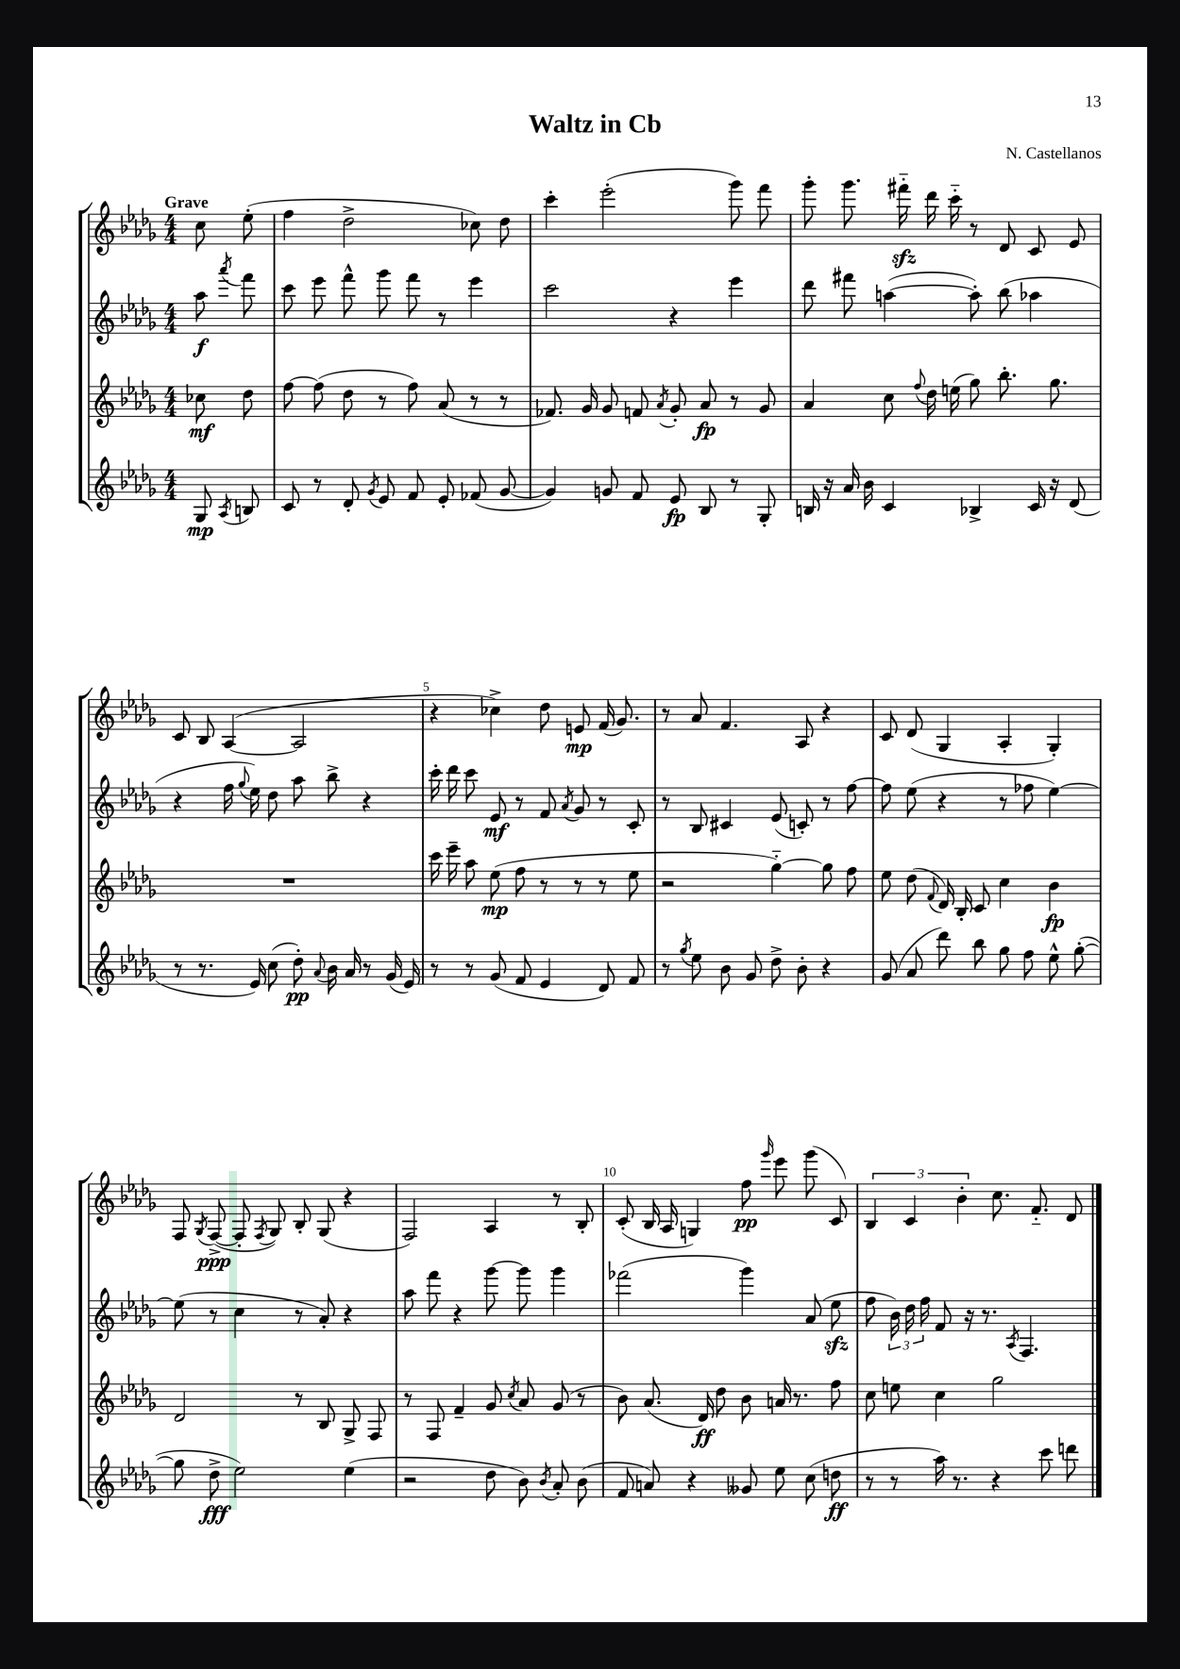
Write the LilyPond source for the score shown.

\header { title = "Waltz in Cb" composer = "N. Castellanos" }
<<
\new StaffGroup <<
\new Staff = "s0" {
    \clef treble \key des \major \numericTimeSignature \time 4/4 \partial 4 \tempo "Grave"
    \autoBeamOff c''8 ees''8-.( |
    f''4 des''2-> ces''8) des''8 |
    c'''4-. ees'''2-.( ges'''8) f'''8 |
    ges'''8-. ges'''8. fis'''16-_\sfz des'''16 c'''16-_ r8 des'8 c'8 ees'8 |
    c'8 bes8 aes4~( aes2 |
    r4 ces''4->) des''8 e'8\mp f'16( ges'8.) |
    r8 aes'8 f'4. aes8 r4 |
    c'8 des'8( ges4 aes4-. ges4-.) |
    f8 \acciaccatura { ges8 } f8~->\ppp( f8-. \acciaccatura { f8 } ges8) bes8-. ges8( r4 |
    f2) aes4 r8 bes8-. |
    c'8-.( bes16 aes16 g4) f''8\pp \grace { ges'''16 } ees'''8 ges'''8( c'8) |
    \tuplet 3/2 { bes4 c'4 bes'4-. } c''8. f'8.-_ des'8 \bar "|." |
}
\new Staff = "s1" {
    \clef treble \key des \major \numericTimeSignature \time 4/4 \partial 4
    \autoBeamOff aes''8\f \acciaccatura { aes'''8 } f'''8 |
    c'''8 ees'''8 f'''8-^ ges'''8 f'''8 r8 ees'''4 |
    c'''2 r4 ees'''4 |
    des'''8 fis'''8 a''4~( a''8-.) bes''8( aes''4 |
    r4 f''16 \appoggiatura { ges''8 } ees''16) des''8 aes''8 bes''8-> r4 |
    c'''16-. des'''16 c'''8 ees'8\mf r8 f'8 \acciaccatura { aes'8 } ges'8 r8 c'8-. |
    r8 bes8 cis'4 ees'8( c'8-.) r8 f''8~ |
    f''8 ees''8( r4 r8 fes''8 ees''4~) |
    ees''8( r8 c''4 r8 aes'8-.) r4 |
    aes''8 f'''8 r4 ges'''8~ ges'''8 ges'''4 |
    fes'''2( ges'''4) aes'8( ees''8\sfz |
    f''8 \tuplet 3/2 { bes'16) des''16 f''16 } f'8 r16 r8. \acciaccatura { aes8 } f4. \bar "|." |
}
\new Staff = "s2" {
    \clef treble \key des \major \numericTimeSignature \time 4/4 \partial 4
    \autoBeamOff ces''8\mf des''8 |
    f''8~ f''8( des''8 r8 f''8) aes'8( r8 r8 |
    fes'8.) ges'16 ges'8 f'8 \acciaccatura { aes'8 } ges'8-. aes'8\fp r8 ges'8 |
    aes'4 c''8 \appoggiatura { f''8 } des''16 e''16( ges''8) bes''8.-. ges''8. |
    R1 |
    c'''16 ees'''16-- aes''8 ees''8\mp( f''8 r8 r8 r8 ees''8 |
    r2 ges''4~-_) ges''8 f''8 |
    ees''8 des''8( \appoggiatura { f'8 } des'16) bes16-. c'8 c''4 bes'4\fp |
    des'2 r8 bes8 ges8-> f8 |
    r8 f8 f'4-- ges'8 \acciaccatura { c''8 } aes'8 ges'8( r8 |
    bes'8) aes'8.( des'16\ff) des''8 bes'8 a'16 r8. f''8 |
    c''8 e''8 c''4 ges''2 \bar "|." |
}
\new Staff = "s3" {
    \clef treble \key des \major \numericTimeSignature \time 4/4 \partial 4
    \autoBeamOff ges8\mp \acciaccatura { aes8 } b8 |
    c'8 r8 des'8-. \acciaccatura { ges'8 } ees'8 f'8 ees'8-. fes'8( ges'8~ |
    ges'4) g'8 f'8 ees'8\fp bes8 r8 ges8-. |
    b16 r16 aes'16 bes'16 c'4 bes4-> c'16 r16 des'8( |
    r8 r8. ees'16) c''8( des''8-.\pp) \appoggiatura { aes'8 } bes'16 aes'16 r8 ges'16( ees'16) |
    r8 r8 ges'8( f'8 ees'4 des'8) f'8 |
    r8 \acciaccatura { ges''8 } ees''8 bes'8 ges'8 des''8-> bes'8-. r4 |
    ges'8( aes'8 des'''8) bes''8 ges''8 f''8 ees''8-^ ges''8~-.( |
    ges''8 des''8->\fff ees''2) ees''4( |
    r2 des''8 bes'8) \acciaccatura { bes'8 } aes'8-. bes'8( |
    f'8 a'8) r4 geses'8 ees''8 c''8( d''8\ff |
    r8 r8 aes''16) r8. r4 c'''8 d'''8 \bar "|." |
}
>>
>>
\layout { \context { \Score \override BarNumber.break-visibility = ##(#f #t #t) barNumberVisibility = #(every-nth-bar-number-visible 5) } }
